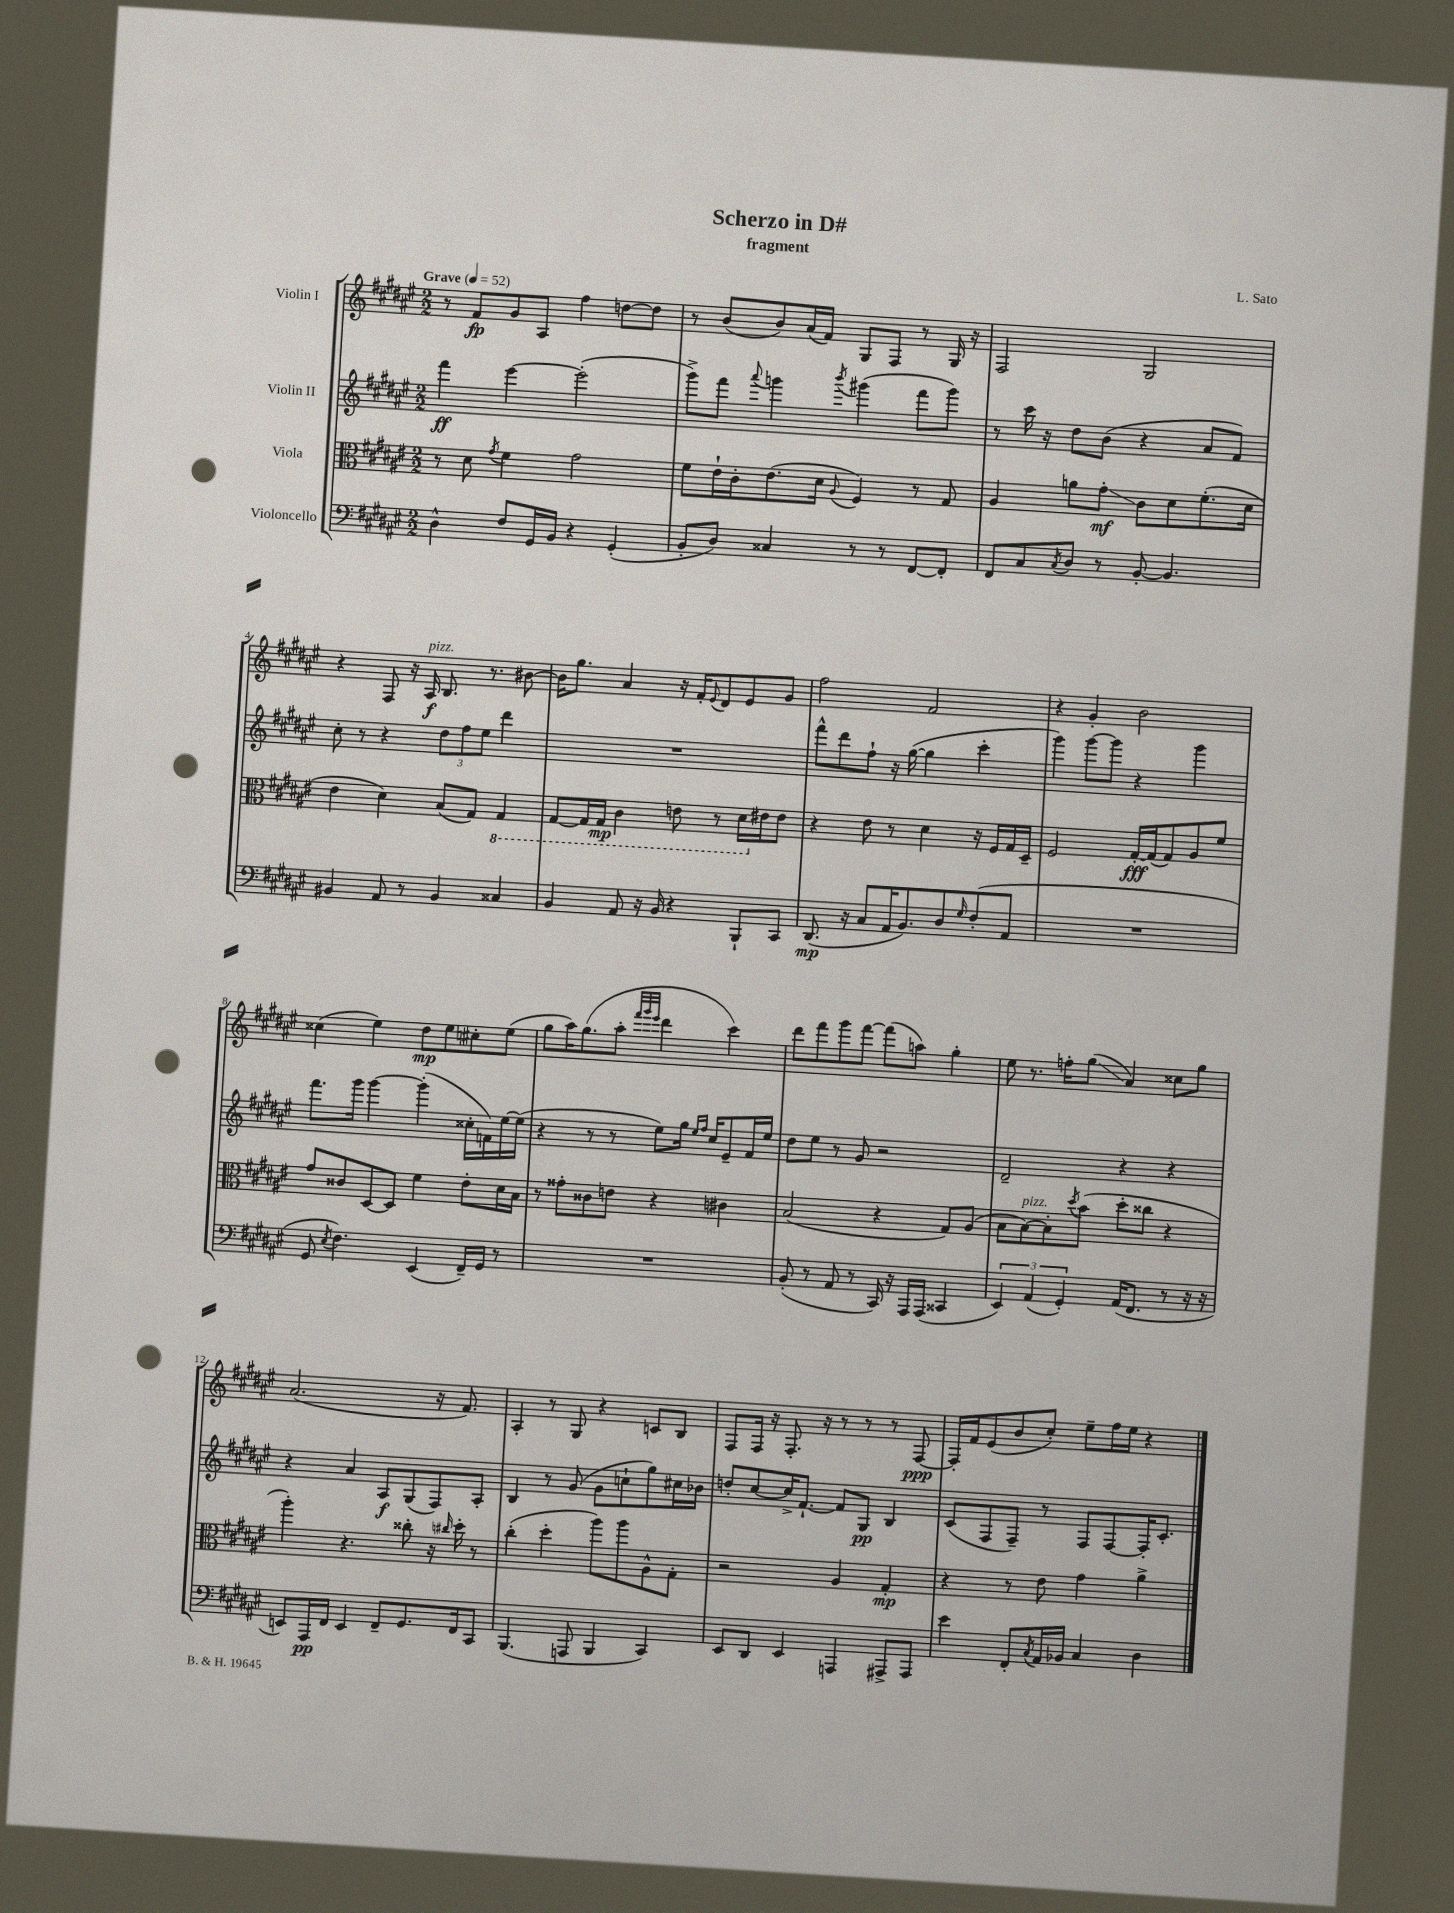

**kern	**kern	**kern	**kern
*staff4	*staff3	*staff2	*staff1
*clefF4	*clefC3	*clefG2	*clefG2
*k[f#c#g#d#a#e#]	*k[f#c#g#d#a#e#]	*k[f#c#g#d#a#e#]	*k[f#c#g#d#a#e#]
*M2/2	*M2/2	*M2/2	*M2/2
*MM52	*MM52	*MM52	*MM52
4D#^^\	8r	4fff#\	8r
.	8d#\	.	8f#/L
.	8qg#/	.	.
8F#/L	4f#\	[4eee#\	8g#/
16GG#/L	.	.	8A#/J
16BB/JJ	.	.	.
4r	2g#\	(2eee#'\]	4ff#\
(4GG#'/	.	.	[8dd\L
.	.	.	8dd\]J
=	=	=	=
8BB'/L	8f#\L	8ggg#^\L)	8r
8D#/J)	16e#`\L	8fff#\J	(8b/L
.	16c#'\J	.	.
.	.	8qqaaa#/	.
4C##/	(8.e#\	4ggg\	8b/)
.	.	.	(16a#/L
.	16d#\Jk	.	16f#/JJ)
.	8qqA#/	8qbbb/	.
8r	4F#/)	(4ggg#\	8G#/L
8r	.	.	8F#/J
[8FF#/L	8r	8fff#\L	8r
8FF#'/]J	8G#/	8ggg#\J)	16G#/
.	.	.	16r
=	=	=	=
8FF#/L	4A#/	8r	2F#/
8C#/	.	16ccc#\	.
.	.	16r	.
8qC#/	.	.	.
8D#/J	8a\L	8dd#\L	.
8r	8g#'\J	(8b\J	.
[8BB'/	8c#\L	4r	2G#/
4.BB/]	8d#\	.	.
.	(8.f#'\	8a#/L	.
.	.	8f#/J)	.
.	16d#\Jk	.	.
=	=	=	=
4BB#/	4e#\	8cc#'\	4r
.	.	8r	.
8AA#/	4d#\)	4r	8F#/
8r	.	.	16r
.	.	.	16A#/
4BB#/	(8B/L	12dd#\L	8.B/
.	.	12ff#\	.
.	8G#/J)	.	.
.	.	12ee#\J	.
.	.	.	8.r
4C##/	4GG#/	4ddd#\	.
.	.	.	[8b#\
=	=	=	=
4BB/	[8GG#/L	1r	16b#\]LK
.	.	.	8.gg#\J
.	16GG#/]L	.	.
.	16GG#/JJ	.	.
8AA#/	4C#\	.	4a#/
16r	.	.	.
16BB/	.	.	.
4r	8E\	.	16r
.	.	.	16f#'/LK
.	.	.	8qqe#/
.	8r	.	8d#/
8BBB`/L	16D#\LL	.	8e#/
.	16e#\J	.	.
8CC#/J	8e#\J	.	8g#/J
=	=	=	=
(8.DD#/	4r	8fff#^^\L	2ff#\
.	.	8ddd#\	.
16r	.	.	.
8C#/L	8e#\	8ff#`\J	.
16AA#/K	8r	16r	.
8.BB/)	.	([16gg#\	.
.	4d#\	4gg#\]	2f#/
8D#/	.	.	.
16qqG#/	.	.	.
(8F#'/	16r	4ccc#'\	.
.	16F#/LL	.	.
8AA#/J	16G#/	.	.
.	16D#~/JJ	.	.
=	=	=	=
1r	2F#/	4ggg#\)	4r
.	.	[8ggg#\L	4g#'/
.	.	8ggg#\]J	.
.	[16G#'/LL	4r	2b\
.	(16G#/]J	.	.
.	8G#/)	.	.
.	8A#/	4ggg#\	.
.	8f#/J	.	.
=	=	=	=
8GG#/	8g#/L	8.fff#\L	(4cc##\
8qE#/	.	.	.
4.F#\)	8c##/	.	.
.	.	16ggg#\Jk	.
.	[8D#/	[4ggg#\	4ee#\)
.	8D#/]J	.	.
(4EE#/	4f#\	(4ggg#'\]	8dd#\L
.	.	.	8ee#\
16FF#~/LL)	8e#'\L	16cc##'\LL	8cc#'\
16GG#/JJ	.	16f\)	.
8r	16d#\L	[16ee#\	(8ee#\J
.	16B\JJ	(16ee#\]JJ	.
=	=	=	=
1r	8r	4r	8gg#\L
.	8g##'\L	.	16aa#\K)
.	.	.	(8.gg#\
.	8c##\	8r	.
.	8e\J	8r	8aa#'\J
.	.	.	32qqfff#/LLL
.	.	.	32qqggg#/
.	.	.	32qqeee#/JJJ
.	4r	8ee#\L)	4ddd#\
.	.	16gg#\Jk	.
.	.	16qqee#/LL	.
.	.	16qqff#/JJ	.
.	.	16cc#/LK	.
.	4c#\	8e#~/	4ccc#\)
.	.	16f#/L	.
.	.	16ee#/JJ	.
=	=	=	=
(8BB'/	(2B/	8dd#\L	8ddd#\L
8r	.	8ee#\J	8fff#\
8AA#/	.	8r	8ggg#\
8r	.	8g#/	[8fff#\J
16CC#/)	4r	2r	(8fff#\]L
16r	.	.	.
16AAA#/LL	.	.	8aa\J)
(16AAA#/JJ	.	.	.
4CC##/	8G#/L)	.	4gg#'\
.	(8A#/J	.	.
=	=	=	=
6EE#/)	8B\L	2d#~/	8ee#\
.	[8B\)	.	8.r
(6AA#/	.	.	.
.	8B'\]	.	.
.	.	.	16ff'\LK
6GG#'/)	.	.	.
.	8qdd#/	.	.
.	(8b\J	.	(8gg#\J
(16AA#/LK	8dd#'\L	4r	4a#/)
8.FF#/J	.	.	.
.	8cc##\J	.	.
8r	4r	4r	8cc##\L
16r	.	.	8gg#\J
16r	.	.	.
=	=	=	=
8EE/L)	4aa#'\)	4r	(2.a#/
16AAA#/L	.	.	.
16FF#/JJ	.	.	.
4EE/	4.r	4a#/	.
8FF#~/L	.	8A#/L	.
8.GG#/	8cc##'\	(8G#/	.
.	16r	8F#/)	16r
.	16qqcc#/	.	.
16FF#/k	16dd#'\	.	8.f#/)
8CC#/J	8r	8A#'/J	.
=	=	=	=
(4.BBB/	(4cc#'\	4B/	4A#'/
.	4dd#'\	8r	8r
8AAA/	.	(8g#/	8G#/
4BBB/	8aa#\L)	8g#\L	4r
.	8aa#\	8cc`\	.
4CC#/)	8A#^^\	8gg#\)	8c/L
.	8G#'\J	16cc#\L	8B/J
.	.	16b-\JJ	.
=	=	=	=
8EE#/L	2r	8dd'/L	8F#/L
8DD#/J	.	[8cc#/	16F#/Jk
.	.	.	16r
4EE#/	.	16cc#^/]K	8.F#'/
.	.	[8.f#`/J	.
.	.	.	16r
4AAA/	4A#/	8f#/]L	8r
.	.	8G#/J	8r
8AAA#^/L	4G#'/	4B/	8r
8AAA#/J	.	.	[8F#/
=	=	=	=
4e#\	4r	(8c#/L	16F#'/]LL
.	.	.	16f#/J
.	.	8F#/	(8e#/
8FF#'/L	8r	8F#~/J)	8b/
8qC#/	.	.	.
16AA#/L	8e#\	8r	8cc#'/J)
16BB-/JJ	.	.	.
4C#/	4g#\	8F#/L	8ee#~\L
.	.	[8F#/	16ff#\L
.	.	.	16ee#\JJ
4D#\	4a#^\	16F#'/]K	4r
.	.	8.c#'/J	.
==	==	==	==
*-	*-	*-	*-
